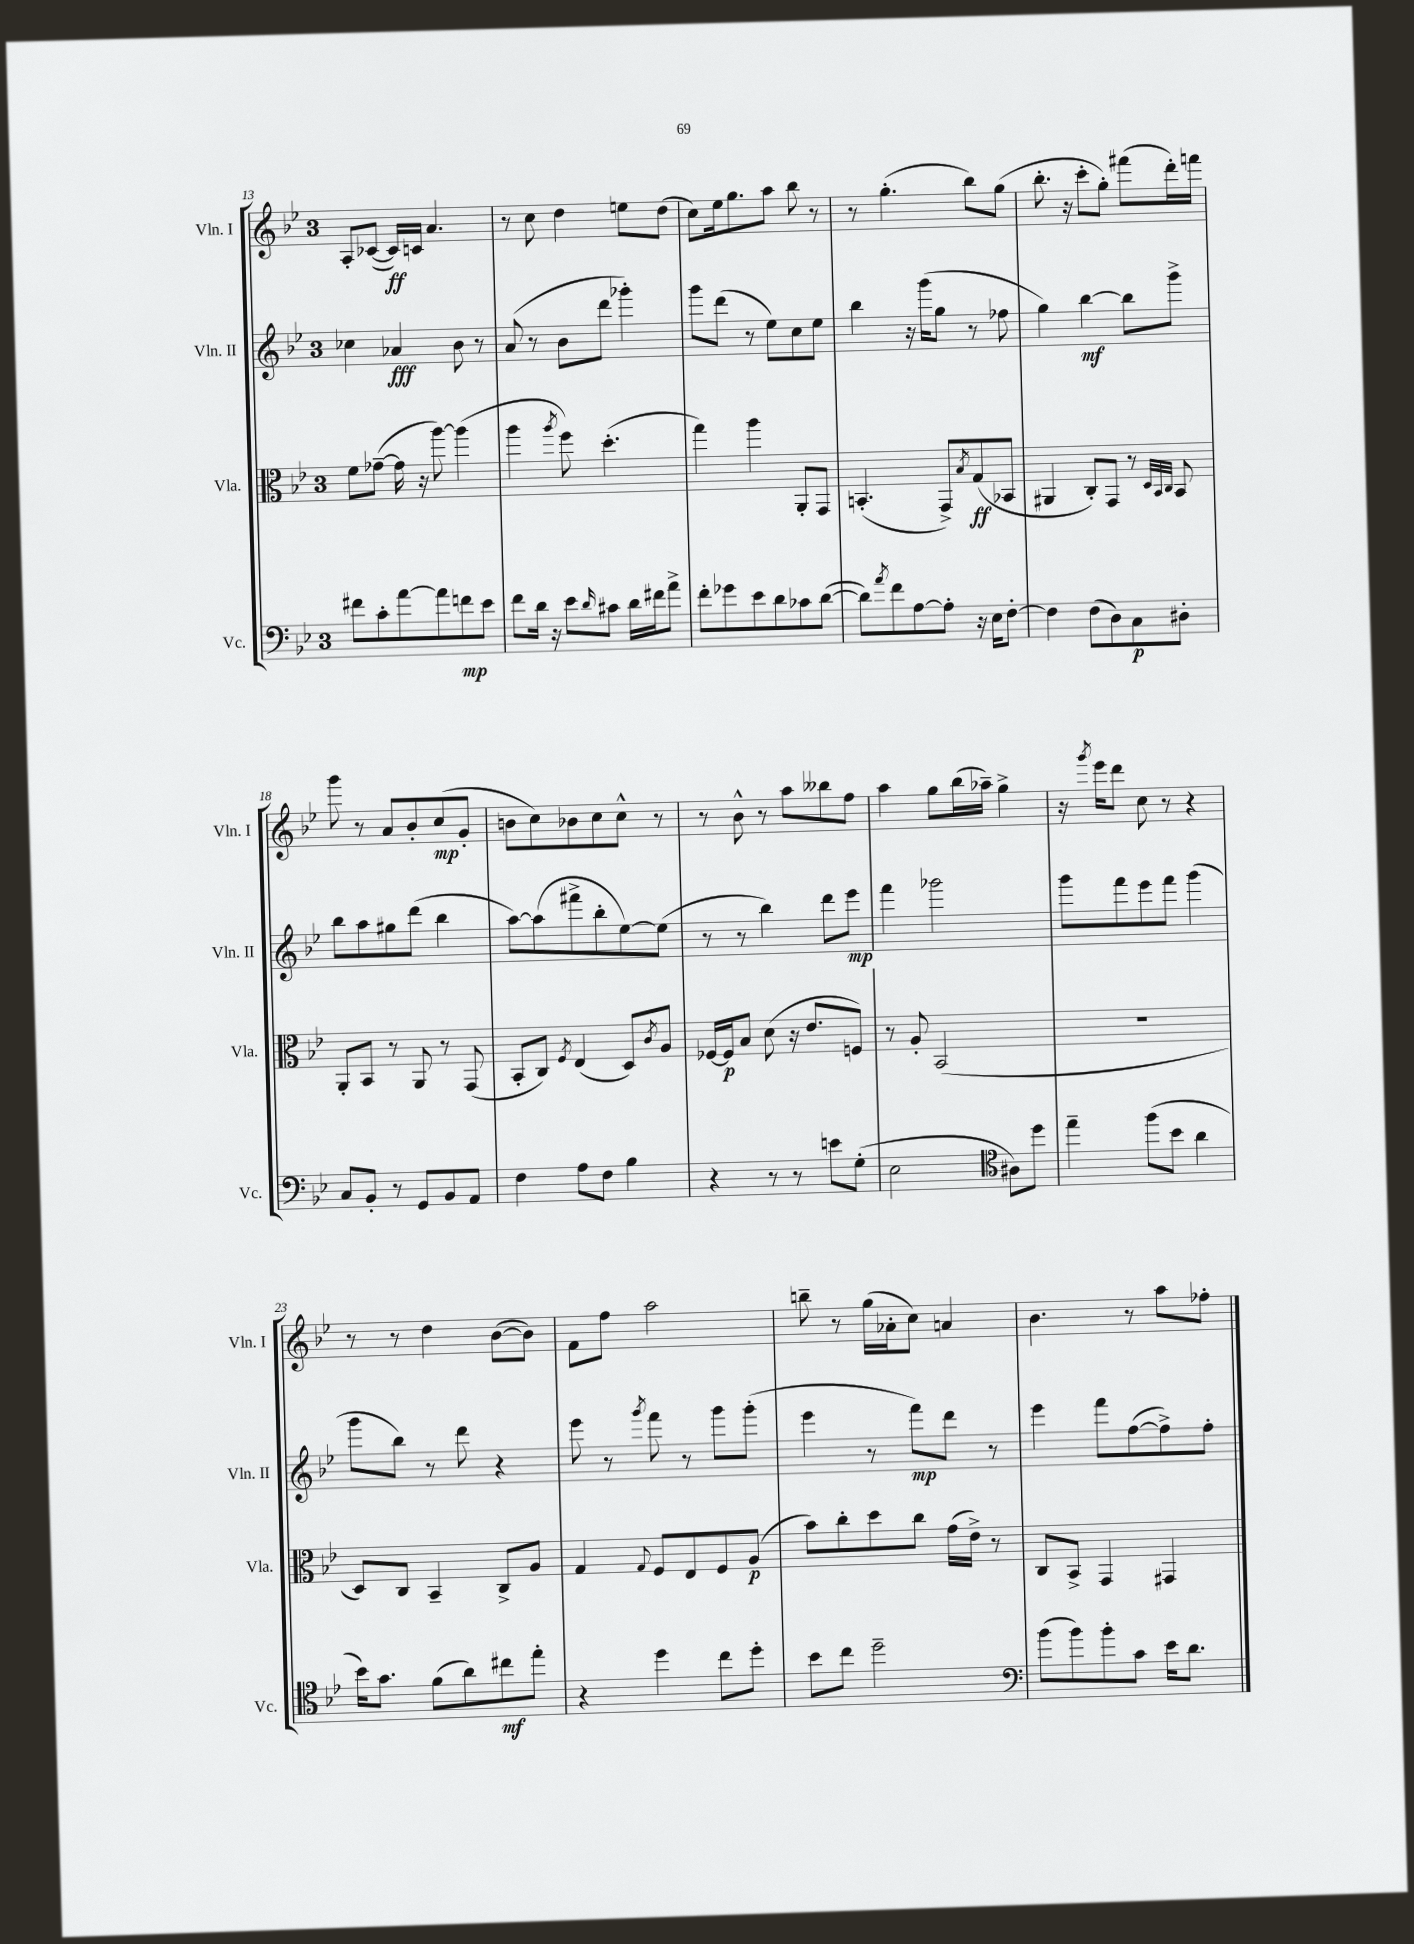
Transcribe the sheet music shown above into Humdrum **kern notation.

**kern	**kern	**kern	**kern
*staff4	*staff3	*staff2	*staff1
*clefF4	*clefC3	*clefG2	*clefG2
*k[b-e-]	*k[b-e-]	*k[b-e-]	*k[b-e-]
*M3/4	*M3/4	*M3/4	*M3/4
8f#	8f	4cc-	8A'
8c'	([8g-~	.	([8c-
[8a	16g-]	4a-	16c-])
.	16r	.	16c
8a]	[8aa)	.	4.a
8f	(4aa]	8b-	.
8e-	.	8r	.
=	=	=	=
8f	4aa	(8a	8r
16d	.	8r	8cc
16r	.	.	.
.	8qaa	.	.
8e-	8ff)	8b-	4dd
16qqd	.	.	.
8c#	(4.dd'	8ddd	.
16d	.	4ggg-')	8ee
16f#	.	.	.
8a^	.	.	(8dd
=	=	=	=
8f'	4gg)	8ggg	8cc)
8g-	.	(8ddd	16ee-
.	.	.	8.gg
8e-	4aa	8r	.
8d	.	8ee-)	8aa
8c-	8AA'	8cc	8bb-
([8d	8GG	8ee-	8r
=	=	=	=
8d])	(4.BB'	4bb-	8r
8qa	.	.	.
8f	.	.	(4.gg'
[8A	.	16r	.
.	.	(16ggg	.
8A']	8GG^)	8gg	.
.	8qB-	.	.
16r	(8G	8r	8bb-)
16E-	.	.	.
[8F'	8BB-	8ff-	(8gg
=	=	=	=
4F]	4AA#	4gg)	8.bb-'
.	.	.	16r
(8F	8C')	[4bb-	8ccc'
8D)	8GG	.	8gg')
8C	8r	8bb-]	(8fff#
.	32qqD	.	.
.	32qqBB-	.	.
.	32qqC	.	.
8D#'	8BB-	8ggg^	16ddd')
.	.	.	16fff
=	=	=	=
8C	8AA'	8bb-	8ggg
8BB-'	8BB-	8aa	8r
8r	8r	8gg#	8a
8GG	8AA	(8ddd	8b-'
8BB-	8r	4bb-	(8cc
8AA	(8GG	.	8g'
=	=	=	=
4F	8BB-'	[8aa)	8b
.	8C)	(8aa]	8cc)
.	8qF	.	.
8A	(4E-	8fff#^	8b-
8F	.	8bb-'	8cc
4B-	8D)	[8ee-)	8cc^^
.	8qc	.	.
.	8A	(8ee-]	8r
=	=	=	=
4r	[16F-	8r	8r
.	16F-]	.	.
.	8B-	8r	8b-^^
8r	(8d	4bb-)	8r
8r	16r	.	8aa
.	8.e-	.	.
8e	.	8ddd	8bb--
(8G'	8F)	8eee-	8ff
=	=	=	=
2E-	8r	4fff	4aa
.	8A'	.	.
.	(2BB-	2ggg-	8gg
.	.	.	(16bb-
.	.	.	16aa-~)
*clefC4	*	*	*
8A#)	.	.	4gg^
8dd	.	.	.
=	=	=	=
4ee-~	2.r	8ggg	16r
.	.	.	8qggg
.	.	.	16eee-
.	.	8fff	8ddd
(8ff	.	8eee-	8cc
8b-	.	8fff	8r
4a	.	(4ggg	4r
=	=	=	=
16b-)	8D)	8ggg	8r
8.g	.	.	.
.	8C	8bb-)	8r
(8f	4BB-~	8r	4dd
8a)	.	8ddd	.
8cc#	8C^	4r	([8b-
8ee-'	8A	.	8b-])
=	=	=	=
4r	4G	8eee-	8f
.	.	8r	8ff
.	8qqG	8qggg	.
4dd	8F	8fff	2aa
.	8E-	8r	.
8cc	8F	8ggg	.
8dd'	(8A	(8ggg'	.
=	=	=	=
8b-	8b-)	4eee-	8bb~
8cc	8cc'	.	8r
2dd~	8dd	8r	(16gg
.	.	.	16a-'
.	8cc	8fff)	8cc)
.	(16g	8ddd	4a
.	16e-^)	.	.
.	8r	8r	.
=	=	=	=
*clefF4	*	*	*
(8b-	8C	4eee-	4.b-
8b-)	8BB-^	.	.
8b-'	4GG	8fff	.
8c	.	([8ff	8r
16e-	4GG#	8ff^])	8aa
8.d	.	.	.
.	.	8ff'	8ff-'
==	==	==	==
*-	*-	*-	*-
